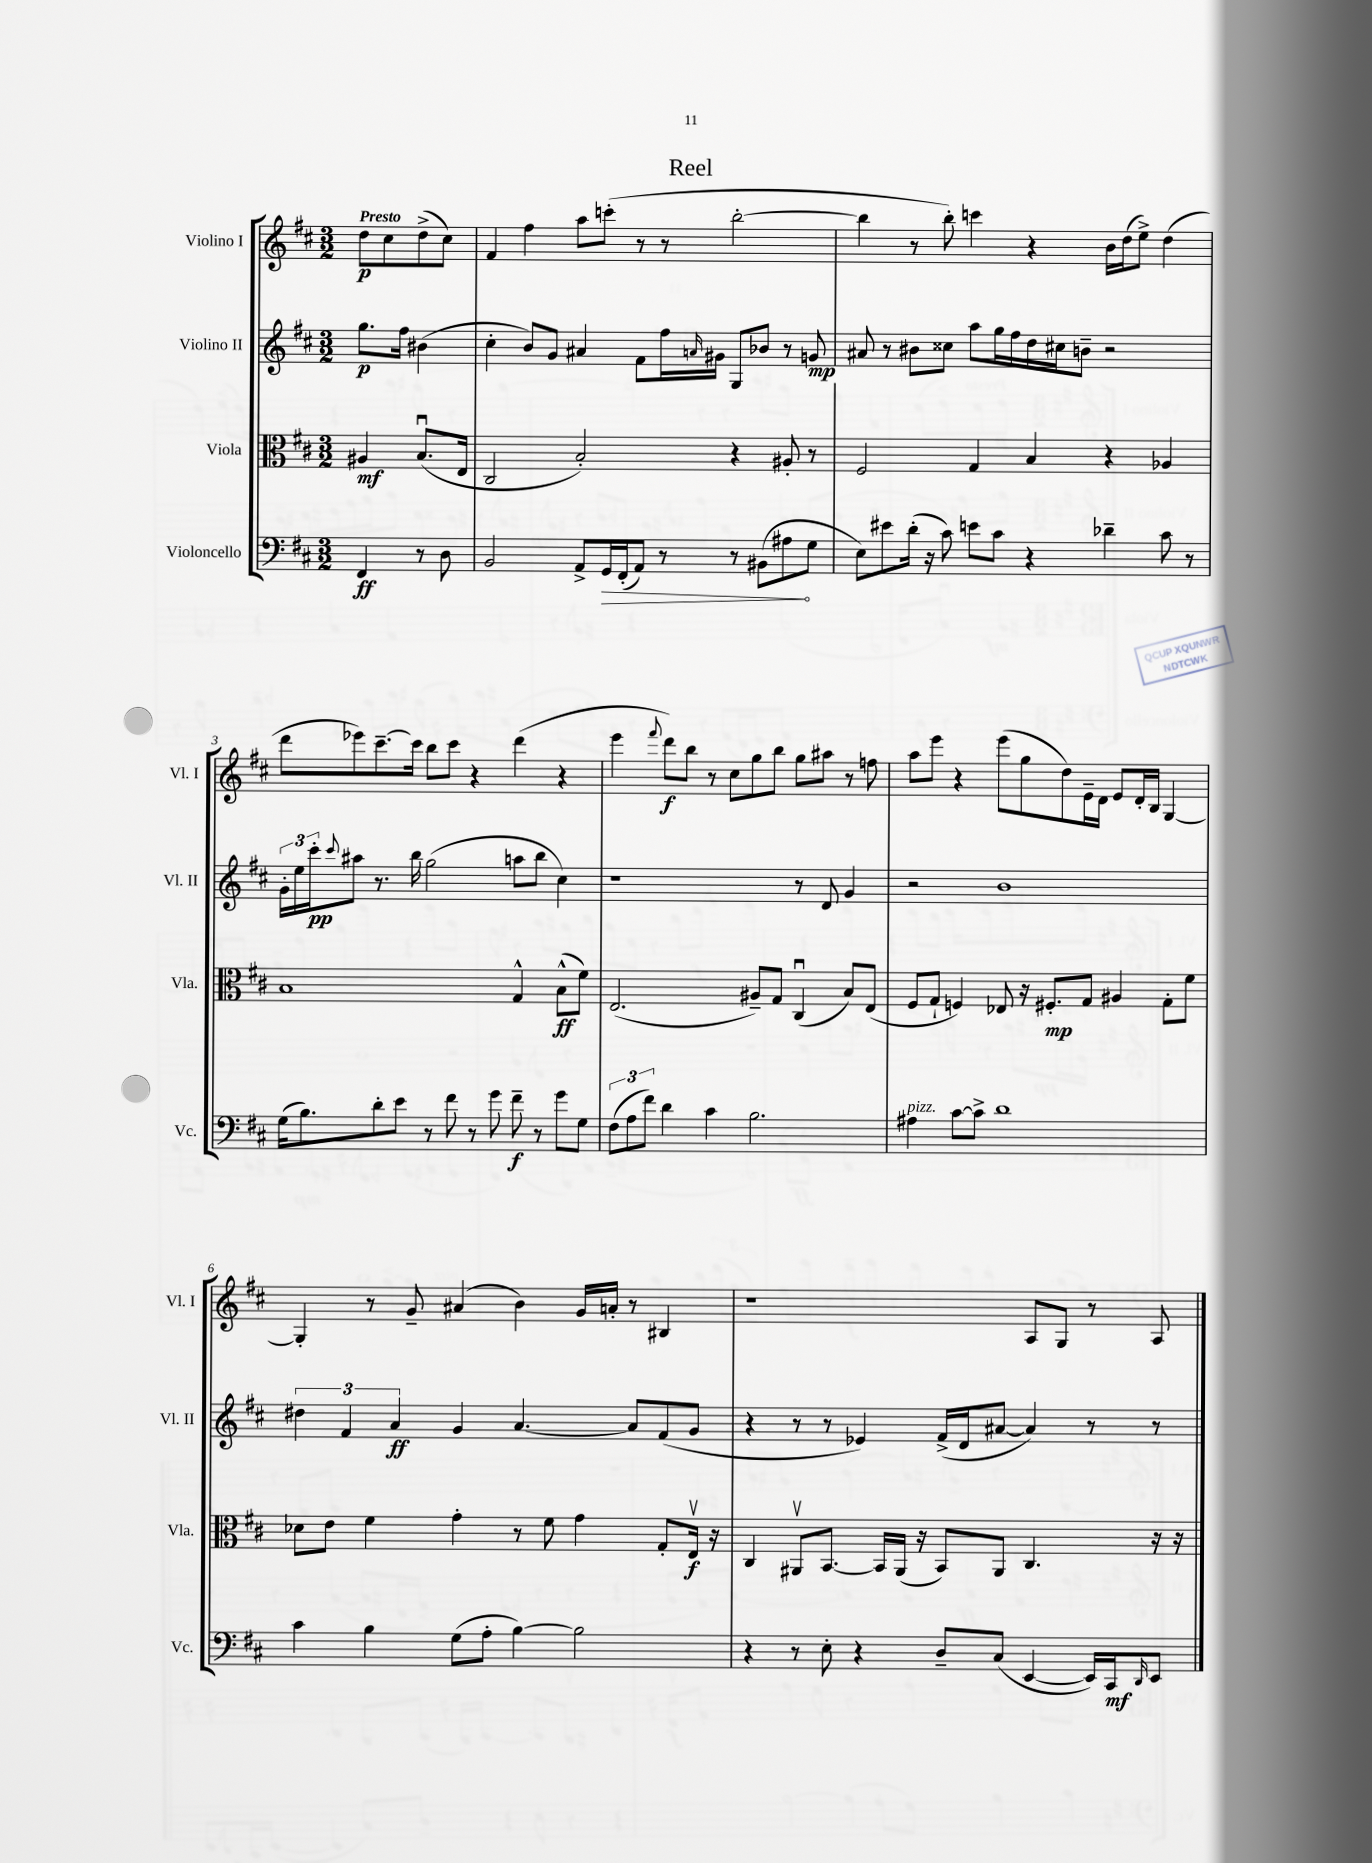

**kern	**dynam	**kern	**dynam	**kern	**dynam	**kern	**dynam
*part4	*part4	*part3	*part3	*part2	*part2	*part1	*part1
*staff4	*staff4	*staff3	*staff3	*staff2	*staff2	*staff1	*staff1
*I"Violoncello	*	*I"Viola	*	*I"Violino II	*	*I"Violino I	*
*I'Vc.	*	*I'Vla.	*	*I'Vl. II	*	*I'Vl. I	*
*clefF4	*	*clefC3	*	*clefG2	*	*clefG2	*
*k[f#c#]	*	*k[f#c#]	*	*k[f#c#]	*	*k[f#c#]	*
*M3/2	*	*M3/2	*	*M3/2	*	*M3/2	*
=	=	=	=	=	=	=	=
!	!	!	!	!	!	!LO:TX:a:B:t=Presto	!
4FF#/	ff	4A#X/	mf	8.gg\L	p	8dd\L	p
.	.	.	.	.	.	8cc#\	.
.	.	.	.	16ff#\Jk	.	.	.
8r	.	(8.Bu/L	.	(4b#X\	.	(8dd^\	.
8D\	.	.	.	.	.	8cc#\J)	.
.	.	16E/Jk	.	.	.	.	.
=1	=1	=1	=1	=1	=1	=1	=1
2BB/	.	2C#/	.	4cc#'\	.	4f#/	.
.	.	.	.	8b/L)	.	4ff#\	.
.	.	.	.	8g/J	.	.	.
8AA^/L	.	2B'/)	.	4a#X/	.	8aa\L	.
!	!LO:HP:b	!	!	!	!	!	!
16GG/L	>	.	.	.	.	(8cccn'\J	.
(16FF#'/J	.	.	.	.	.	.	.
8AA/J)	.	.	.	8f#\L	.	8r	.
8r	.	.	.	16ff#\L	.	8r	.
.	.	.	.	16qqan/	.	.	.
.	.	.	.	16g#X\JJ	.	.	.
8r	.	4r	.	8G/L	.	[2bb'\	.
(8BB#X\L	.	.	.	8b-X/J	.	.	.
8A#X\	.	8A#X'/	.	8r	.	.	.
8G\J	]	8r	.	8gn/	mp	.	.
=2	=2	=2	=2	=2	=2	=2	=2
8E\L)	.	2F#/	.	8a#X/	.	4bb\]	.
8e#X\	.	.	.	8r	.	.	.
(16d'\Jk	.	.	.	8b#X\L	.	8r	.
16r	.	.	.	.	.	.	.
8c#\)	.	.	.	8cc##X\J	.	8bb'\)	.
8en\L	.	4G/	.	8aa\L	.	4cccn\	.
8c#\J	.	.	.	16gg\L	.	.	.
.	.	.	.	16ff#\	.	.	.
4r	.	4B/	.	16dd\	.	4r	.
.	.	.	.	16cc#X\J	.	.	.
.	.	.	.	8bn~\J	.	.	.
4d-X~\	.	4r	.	2r	.	16b\LL	.
.	.	.	.	.	.	(16dd\J	.
.	.	.	.	.	.	8ee^\J)	.
8c#\	.	4A-X/	.	.	.	(4dd\	.
8r	.	.	.	.	.	.	.
!!LO:LB:g=z
=3	=3	=3	=3	=3	=3	=3	=3
(16G\KL	.	1B	.	24g'\LL	.	8ddd\L	.
.	.	.	.	24ee\	.	.	.
8.B\)	.	.	.	.	.	.	.
.	.	.	.	24ccc#'\J	pp	.	.
.	.	.	.	8qqccc#/	.	.	.
.	.	.	.	8aa#X\J	.	8eee-X\)	.
8d'\	.	.	.	8.r	.	[8.ccc#~\	.
8e\J	.	.	.	.	.	.	.
.	.	.	.	16bb\	.	16ccc#\Jk]	.
8r	.	.	.	(2gg\	.	8bb\L	.
8f#\	.	.	.	.	.	8ccc#\J	.
8r	.	.	.	.	.	4r	.
8g\	.	.	.	.	.	.	.
8f#~\	f	4G^^/	.	8aan\L	.	(4ddd\	.
8r	.	.	.	8bb\J	.	.	.
8g\L	.	(8B^^\L	ff	4cc#\)	.	4r	.
8G\J	.	8f#\J)	.	.	.	.	.
=4	=4	=4	=4	=4	=4	=4	=4
(12F#\L	.	(2.E/	.	1r	.	4eee\	.
12A\	.	.	.	.	.	.	.
12f#\J)	.	.	.	.	.	.	.
.	.	.	.	.	.	8qqfff#/	.
4d\	.	.	.	.	.	8ddd\L)	f
.	.	.	.	.	.	8bb\J	.
4c#\	.	.	.	.	.	8r	.
.	.	.	.	.	.	8cc#\L	.
2.B\	.	8A#X~/L)	.	.	.	8gg\	.
.	.	8G/J	.	.	.	8bb\J	.
.	.	(4C#u/	.	8r	.	8gg\L	.
.	.	.	.	8d/	.	8aa#X\J	.
.	.	8B/L)	.	4g/	.	8r	.
.	.	(8E/J	.	.	.	8ffn\	.
=5	=5	=5	=5	=5	=5	=5	=5
!LO:TX:a:i:t=pizz.	!	!	!	!	!	!	!
4A#X\	.	8F#/L	.	2r	.	8aa\L	.
.	.	8G`/J	.	.	.	8eee\J	.
[8c#\L	.	4Fn/)	.	.	.	4r	.
8c#^\J]	.	.	.	.	.	.	.
1d	.	8E-X/	.	1b	.	(8eee\L	.
.	.	16r	.	.	.	8gg\	.
.	.	8.F#X'/L	mp	.	.	.	.
.	.	.	.	.	.	8dd\)	.
.	.	8G/J	.	.	.	16e~\L	.
.	.	.	.	.	.	16d\JJ	.
.	.	4A#X/	.	.	.	8e/L	.
.	.	.	.	.	.	16d'/L	.
.	.	.	.	.	.	16B/JJ	.
.	.	8G'\L	.	.	.	[4G/	.
.	.	8f#\J	.	.	.	.	.
!!LO:LB:g=z
=6	=6	=6	=6	=6	=6	=6	=6
4c#\	.	8d-X\L	.	6dd#X\	.	4G'/]	.
.	.	8e\J	.	.	.	.	.
.	.	.	.	6f#/	.	.	.
4B\	.	4f#\	.	.	.	8r	.
.	.	.	.	6a/	ff	.	.
.	.	.	.	.	.	8g~/	.
(8G\L	.	4g'\	.	4g/	.	(4a#X/	.
8A'\J	.	.	.	.	.	.	.
[4B\)	.	8r	.	[4.a/	.	4b\)	.
.	.	8f#\	.	.	.	.	.
2B\]	.	4g\	.	.	.	16g/LL	.
.	.	.	.	.	.	16an'/JJ	.
.	.	.	.	8a/L]	.	8r	.
.	.	8G'/L	.	(8f#/	.	4B#X/	.
.	.	16Ev/Jk	f	8g/J	.	.	.
.	.	16r	.	.	.	.	.
=7	=7	=7	=7	=7	=7	=7	=7
4r	.	4C#/	.	4r	.	1r	.
8r	.	8AA#Xv/L	.	8r	.	.	.
8E'\	.	[8.BB/J	.	8r	.	.	.
4r	.	.	.	4e-X/)	.	.	.
.	.	16BB/LL]	.	.	.	.	.
.	.	(16AA#/JJ	.	.	.	.	.
.	.	16r	.	.	.	.	.
8D~/L	.	8BB/L)	.	(16f#^/LL	.	.	.
.	.	.	.	16d/J	.	.	.
(8C#/J	.	8AA#/J	.	[8a#X/J	.	.	.
[4EE/	.	4.C#/	.	4a#/])	.	8A/L	.
.	.	.	.	.	.	8G/J	.
16EE/LL])	.	.	.	8r	.	8r	.
16CC#/J	mf	.	.	.	.	.	.
16qqDD/	.	.	.	.	.	.	.
8EE/J	.	16r	.	8r	.	8A/	.
.	.	16r	.	.	.	.	.
==	==	==	==	==	==	==	==
*-	*-	*-	*-	*-	*-	*-	*-
